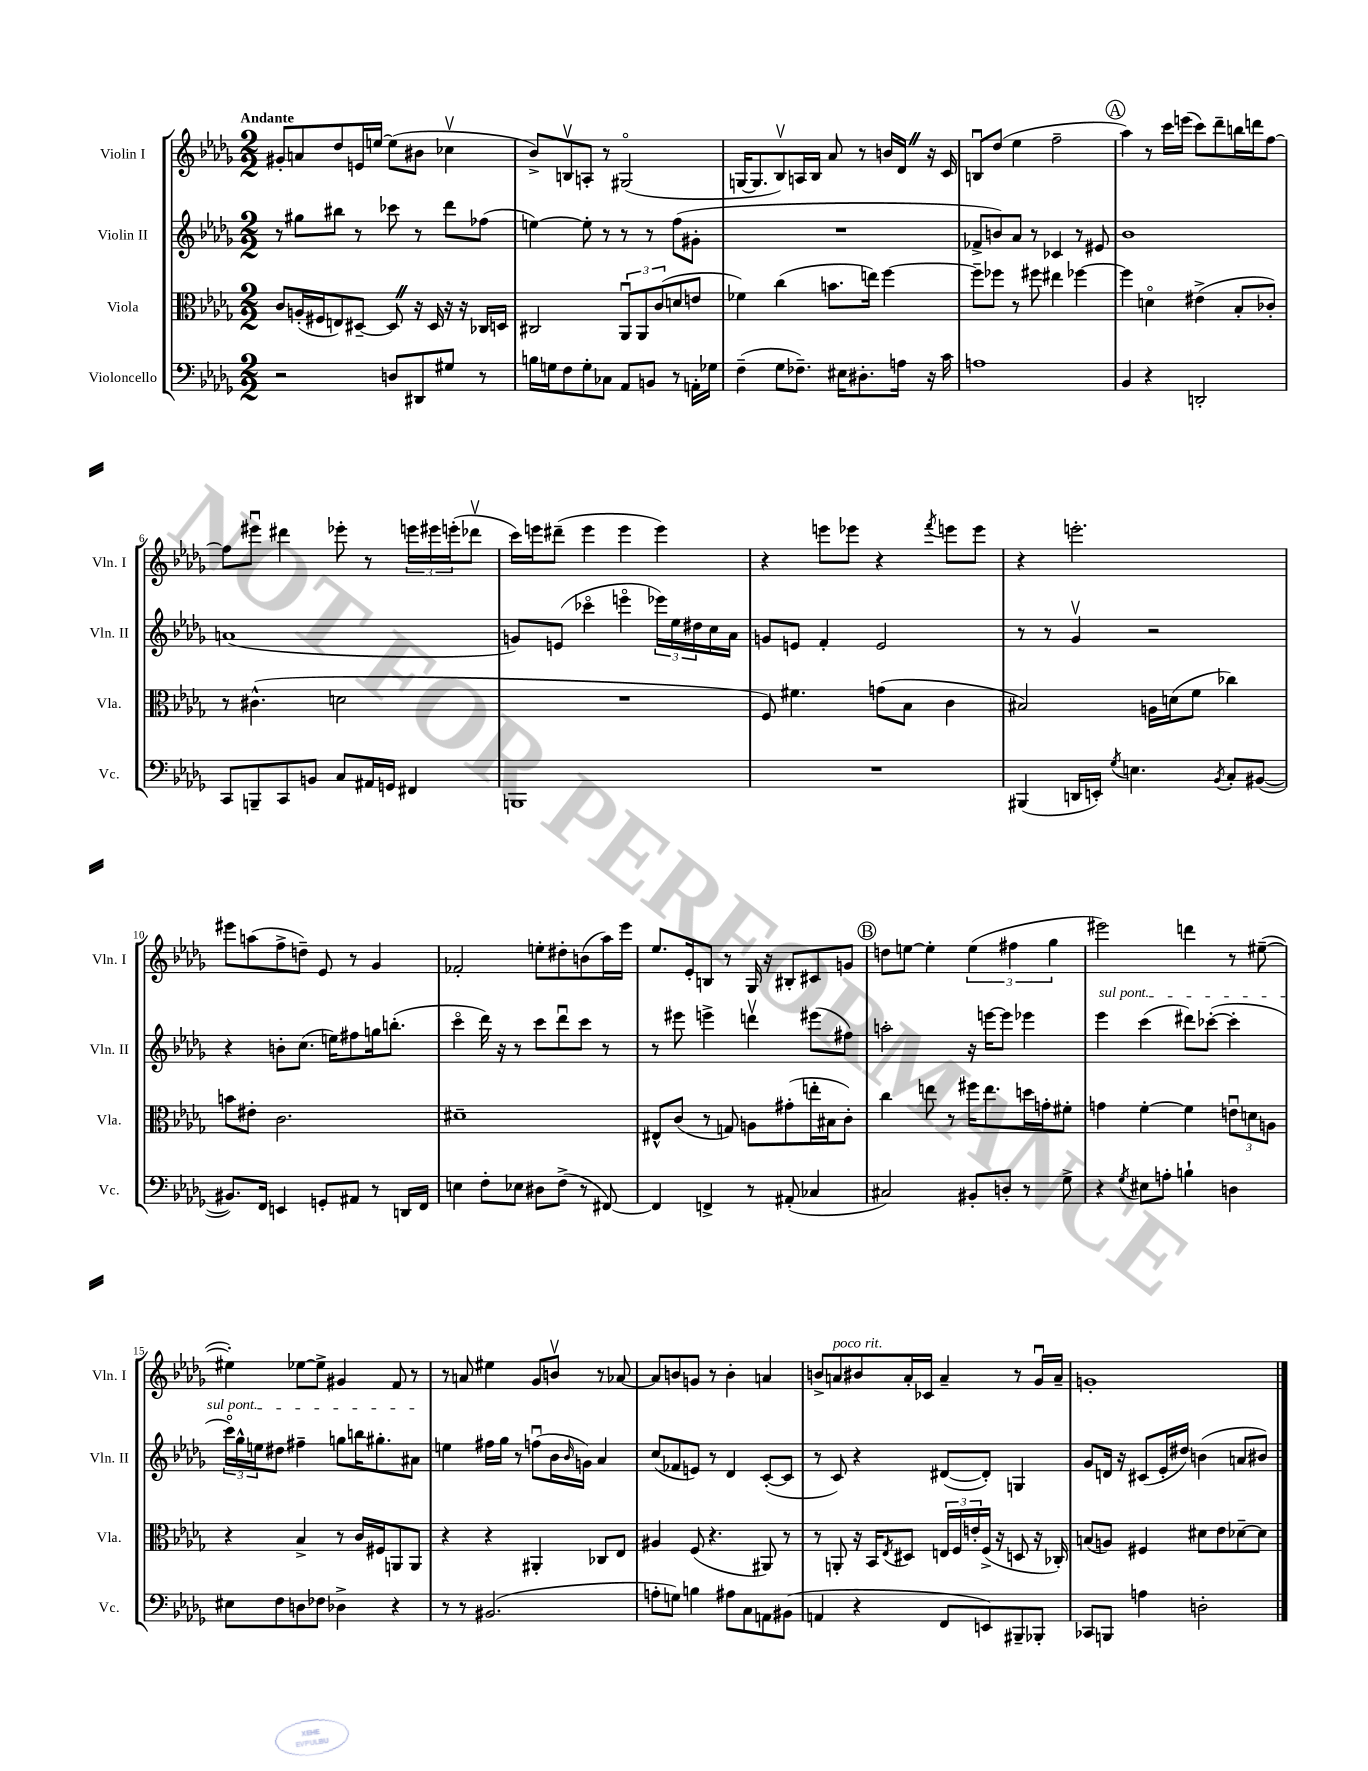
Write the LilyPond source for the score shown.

<<
\new StaffGroup <<
\new Staff = "s0" \with { instrumentName = "Violin I" shortInstrumentName = "Vln. I" } {
    \clef treble \key des \major \numericTimeSignature \time 2/2 \tempo "Andante"
    gis'8-. a'8 des''8 e'16 e''16~ e''8( bis'8 ces''4\upbow |
    bes'8->) b8\upbow a8-. r8 gis2\flageolet( |
    g16~ g8. bes8\upbow) a16 bes16 aes'8 r8 b'16 des'16 \once \override BreathingSign.text = \markup { \musicglyph "scripts.caesura.straight" } \breathe r16 c'16 |
    b8\downbow des''8( ees''4 f''2-- |
    \mark \markup { \circle "A" } aes''4) r8 c'''16 e'''16( c'''8) des'''8-- b''16 d'''16 f''8~ |
    f''8 eis'''8\downbow dis'''4 ees'''8-. r8 \tuplet 3/2 { e'''16 eis'''16 e'''16-.( } des'''8\upbow |
    c'''16) e'''16 dis'''8--( e'''4 e'''4 e'''4) |
    r4 e'''8 ees'''8 r4 \acciaccatura { f'''8 } e'''8 e'''8 |
    r4 e'''2.-. |
    eis'''8 a''8( f''8-> d''8--) ees'8 r8 ges'4 |
    fes'2-. e''8-. dis''8-. b'8( aes''16) ees'''16 |
    ees''8. ees'16-. b8 r8 ges16 r16 bis8-. cis'8 g'8 |
    \mark \markup { \circle "B" } d''8 e''8~ e''4-. \tuplet 3/2 { e''4( fis''4 ges''4 } |
    eis'''2) d'''4 r8 eis''8~--( |
    eis''4-.) ees''8~ ees''8-> gis'4 f'8 r8 |
    r8 a'8 eis''4 ges'8 b'8\upbow r8 aes'8~ |
    aes'8 b'8 g'8 r8 b'4-. a'4 |
    b'8-> a'8^\markup { \italic "poco rit." } bis'8 a'16-. ces'16 a'4-- r8 ges'16\downbow a'16-- |
    g'1-. \bar "|." |
}
\new Staff = "s1" \with { instrumentName = "Violin II" shortInstrumentName = "Vln. II" } {
    \clef treble \key des \major \numericTimeSignature \time 2/2
    r8 gis''8 bis''8 r8 ces'''8 r8 des'''8 fes''8( |
    e''4~) e''8-. r8 r8 r8 f''8( gis'8-. |
    R1 |
    fes'8-> b'8) aes'8 r8 ces'4 r8 eis'8 |
    \mark \markup { \circle "A" } bes'1 |
    a'1( |
    g'8) e'8( ces'''4\flageolet e'''4\flageolet \tuplet 3/2 { ees'''16) ees''16 dis''16 } c''16 aes'16 |
    g'8 e'8 f'4-. e'2 |
    r8 r8 ges'4\upbow r2 |
    r4 b'8-. c''8.( e''16) fis''8 g''16 b''8.-.( |
    c'''4\flageolet des'''16) r16 r8 c'''8 des'''8\downbow c'''8 r8 |
    r8 eis'''8 e'''4-> d'''4\upbow eis'''8( fis''8) |
    \mark \markup { \circle "B" } a''2-. r16 e'''16~ e'''8 ees'''4 |
    \once \override TextSpanner.bound-details.left.text = \markup { \italic "sul pont." } ees'''4\startTextSpan c'''4( dis'''8) ces'''8~-.( ces'''4-. |
    \tuplet 3/2 { c'''16\flageolet) ges''16-^ e''16 } dis''8 fis''4-- g''8 b''16 gis''8.-. ais'8\stopTextSpan |
    e''4 fis''16 ges''16 r8 f''8\downbow( bes'16 \grace { bes'16 } g'16) aes'4 |
    c''8( fes'8 e'8) r8 des'4 c'8~-.( c'8 |
    r8 c'8) r4 dis'8~( dis'8-.) g4 |
    ges'8 d'16 r16 cis'8( ees'16-. dis''16) b'4( a'8 bis'8) \bar "|." |
}
\new Staff = "s2" \with { instrumentName = "Viola" shortInstrumentName = "Vla." } {
    \clef alto \key des \major \numericTimeSignature \time 2/2
    c'8 a16-.( fis16 e8) dis8~-- dis8 \once \override BreathingSign.text = \markup { \musicglyph "scripts.caesura.straight" } \breathe r16 dis16 r16 r16 ces16 d16 |
    cis2 \tuplet 3/2 { aes,8\downbow aes,8 c'8( } d'8 e'8 |
    fes'4) c''4( b'8. e''16) f''4~ |
    f''8-- fes''8 r8 fis''8 eis''4 fes''4~ |
    \mark \markup { \circle "A" } fes''4 d'4\flageolet eis'4->( bes8-. ces'8-.) |
    r8 cis'4.-^( d'2 |
    R1 |
    f8) fis'4. g'8( bes8 c'4 |
    bis2) a16 d'16( f'8 ces''4) |
    b'8 eis'8-. c'2. |
    dis'1-- |
    eis8-^ c'8( r8 g8) a8 gis'8-.( e''16-. bis16 c'8-.) |
    \mark \markup { \circle "B" } c''4 e''8 r8 fis''16 e''8. d''16 g'16-. fis'8-. |
    g'4 f'4~-. f'4 \tuplet 3/2 { e'8\downbow d'8 a8 } |
    r4 bes4-> r8 c'16 fis16 a,8 a,8 |
    r4 r4 ais,4-. ces8 ees8 |
    ais4 f8( r4. ais,8) r8 |
    r8 a,8-. r16 bes,16 \acciaccatura { ees8 } dis8 \tuplet 3/2 { e16 f16 e'16-. } f16->( r16 d8 r16 ces16-.) |
    b8( a8) fis4 dis'8 ees'8 des'8~-- des'8 \bar "|." |
}
\new Staff = "s3" \with { instrumentName = "Violoncello" shortInstrumentName = "Vc." } {
    \clef bass \key des \major \numericTimeSignature \time 2/2
    r2 d8 dis,8 gis8 r8 |
    b16 g16 f8 g8-. ces8 aes,8 b,8 r8 a,16-. ges16 |
    f4--( ges8 fes8.--) eis16 dis8.-. a16 r16 c'16 |
    a1 |
    \mark \markup { \circle "A" } bes,4 r4 d,2-. |
    c,8 b,,8-- c,8 b,8 c8 ais,16 g,16 fis,4 |
    b,,1 |
    R1 |
    bis,,4( d,16 e,16-.) \acciaccatura { ges8 } e4. \acciaccatura { bes,8 } c8-. bis,8~( |
    bis,8.) f,16 e,4 g,8-. ais,8 r8 d,16 f,16 |
    e4 f8-. ees8 dis8 f8->( r8 fis,8~) |
    fis,4 f,4-> r8 ais,8-.( ces4 |
    \mark \markup { \circle "B" } cis2) bis,8-. d8-. r8 ges8-> |
    r4 \acciaccatura { ges8 } eis8 a8-. b4-! d4 |
    eis8 f8 d8 fes8 des4-> r4 |
    r8 r8 bis,2.( |
    a8-. g8) b4 ais8 c8 a,8 bis,8( |
    a,4 r4 f,8 e,8) bis,,8-- bes,,8-. |
    ces,8 b,,8 a4 d2-. \bar "|." |
}
>>
>>
